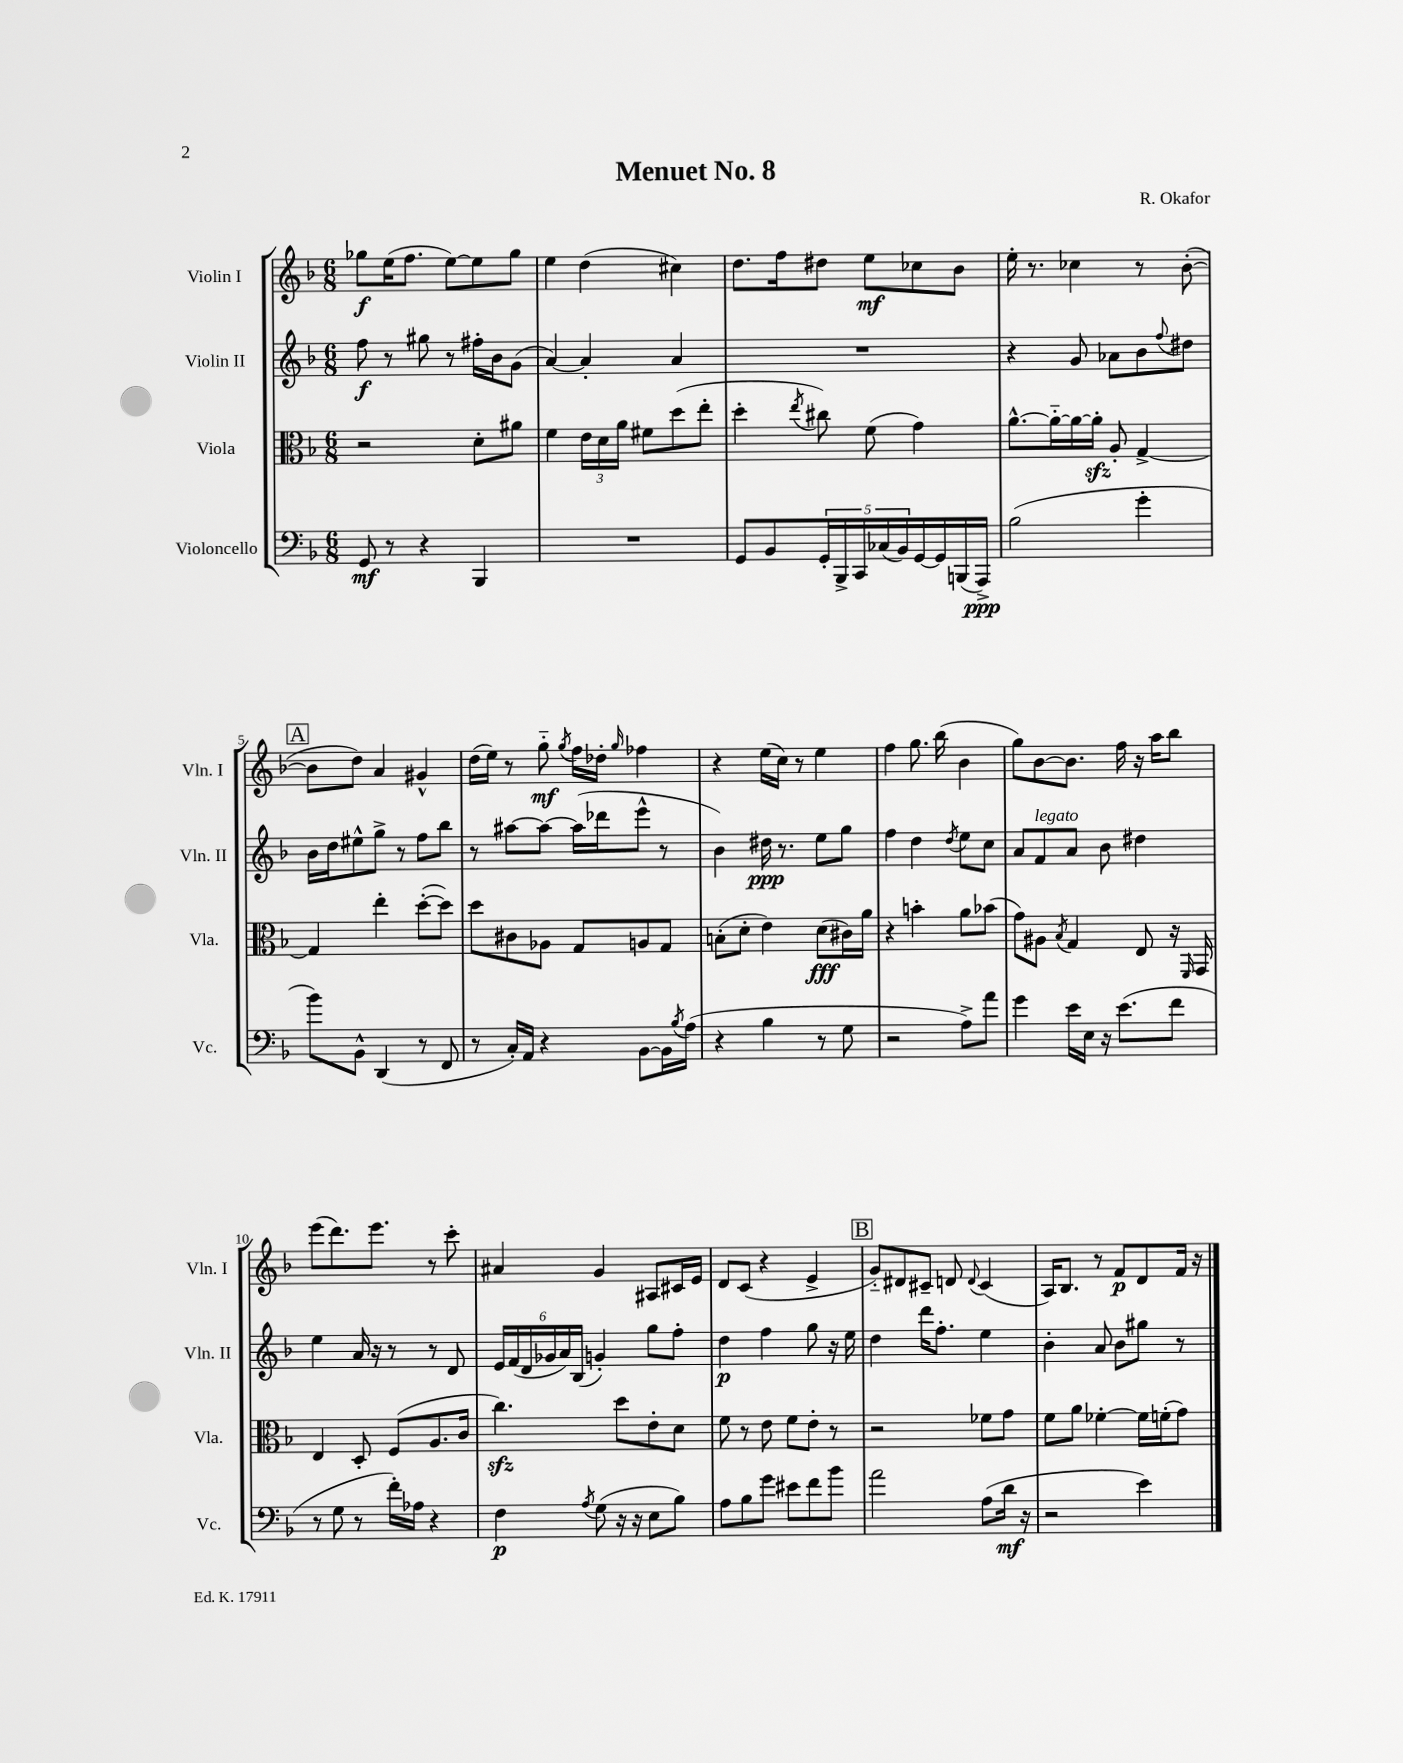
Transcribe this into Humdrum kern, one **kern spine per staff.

**kern	**dynam	**kern	**dynam	**kern	**dynam	**kern	**dynam
*part4	*part4	*part3	*part3	*part2	*part2	*part1	*part1
*staff4	*staff4	*staff3	*staff3	*staff2	*staff2	*staff1	*staff1
*I"Violoncello	*	*I"Viola	*	*I"Violin II	*	*I"Violin I	*
*I'Vc.	*	*I'Vla.	*	*I'Vln. II	*	*I'Vln. I	*
*clefF4	*	*clefC3	*	*clefG2	*	*clefG2	*
*k[b-]	*	*k[b-]	*	*k[b-]	*	*k[b-]	*
*M6/8	*	*M6/8	*	*M6/8	*	*M6/8	*
=1	=1	=1	=1	=1	=1	=1	=1
8GG/	mf	2r	.	8ff\	f	8gg-X\L	f
8r	.	.	.	8r	.	(16ee\K	.
.	.	.	.	.	.	8.ff\J	.
4r	.	.	.	8gg#X\	.	.	.
.	.	.	.	8r	.	[8ee\L)	.
4BBB-/	.	8d'\L	.	16ff#X'\LL	.	8ee\]	.
.	.	.	.	16b-\J	.	.	.
.	.	8a#X\J	.	(8g\J	.	8gg-\J	.
=2	=2	=2	=2	=2	=2	=2	=2
2.r	.	4f\	.	[4a/)	.	4ee\	.
.	.	24e\LL	.	4a'/]	.	(4dd\	.
.	.	24d\	.	.	.	.	.
.	.	24a\JJ	.	.	.	.	.
.	.	8f#X\L	.	.	.	.	.
.	.	(8dd\	.	4a/	.	4cc#X\)	.
.	.	8ee'\J	.	.	.	.	.
=3	=3	=3	=3	=3	=3	=3	=3
8GG/L	.	4dd'\	.	2.r	.	8.dd\L	.
8BB-/	.	.	.	.	.	.	.
.	.	.	.	.	.	16ff\k	.
.	.	8qee/	.	.	.	.	.
20GG'/L	.	8cc#X\)	.	.	.	8dd#X\J	.
20BBB-^/	.	.	.	.	.	.	.
20CC/	.	.	.	.	.	.	.
.	.	(8f\	.	.	.	8ee\L	mf
(20C-X/	.	.	.	.	.	.	.
20BB-/)	.	.	.	.	.	.	.
[16GG/	.	4g\)	.	.	.	8cc-X\	.
16GG/]	.	.	.	.	.	.	.
(16BBBn/	.	.	.	.	.	8b-\J	.
16AAA^/JJ)	ppp	.	.	.	.	.	.
=4	=4	=4	=4	=4	=4	=4	=4
(2B-\	.	[8.a^^\L	.	4r	.	16ee'\	.
.	.	.	.	.	.	8.r	.
.	.	16a\L_	.	.	.	.	.
.	.	16a\_	.	8g/	.	4cc-X\	.
.	.	16azz'\JJ]	.	.	.	.	.
.	.	8A'/	.	8a-X\L	.	.	.
4g'\	.	[4G^/	.	8b-\	.	8r	.
.	.	.	.	8qqff/	.	.	.
.	.	.	.	8dd#X\J	.	([8b-'\	.
!!LO:LB:g=z
!!LO:REH:place=s1:t=A
=5	=5	=5	=5	=5	=5	=5	=5
8b-\L)	.	4G/]	.	16b-\LL	.	8b-\L]	.
.	.	.	.	16dd\J	.	.	.
8BB-^^\J	.	.	.	8ee#X^^\	.	8dd\J)	.
(4DD/	.	4ee'\	.	8gg^\J	.	4a/	.
.	.	.	.	8r	.	.	.
8r	.	([8dd'\L	.	8ff\L	.	4g#X^^/	.
8FF/	.	8dd\J])	.	8bb-\J	.	.	.
=6	=6	=6	=6	=6	=6	=6	=6
8r	.	8dd\L	.	8r	.	(16dd\LL	.
.	.	.	.	.	.	16ee\JJ)	.
16C'/LL)	.	8c#X\	.	[8aa#X\L	.	8r	.
16AA/JJ	.	.	.	.	.	.	.
4r	.	8A-X\J	.	8aa#\J_	.	8gg\	mf
.	.	.	.	.	.	8qgg/	.
.	.	8G/L	.	(16aa#\LL]	.	16ff\LL	.
.	.	.	.	16ddd-X\J	.	16dd-X'\JJ	.
.	.	.	.	.	.	16qqgg/	.
[8BB-\L	.	8An/	.	8eee^^\J	.	4ff-X\	.
16BB-\L]	.	8G/J	.	8r	.	.	.
8qB-/	.	.	.	.	.	.	.
(16A\JJ	.	.	.	.	.	.	.
=7	=7	=7	=7	=7	=7	=7	=7
4r	.	(8Bn'\L	.	4b-\)	.	4r	.
.	.	8d'\J	.	.	.	.	.
4B-\	.	4e\)	.	16dd#X\	ppp	(16ee\LL	.
.	.	.	.	8.r	.	16cc\JJ)	.
.	.	.	.	.	.	8r	.
8r	.	(8d\L	fff	8ee\L	.	4ee\	.
8G\	.	16c#X\L)	.	8gg\J	.	.	.
.	.	16a\JJ	.	.	.	.	.
=8	=8	=8	=8	=8	=8	=8	=8
2r	.	4r	.	4ff\	.	4ff\	.
.	.	4bn'\	.	4dd\	.	8.gg\	.
.	.	.	.	.	.	(16bb-\	.
.	.	.	.	8qdd/	.	.	.
8A^\L)	.	8a\L	.	8ee\L	.	4b-\	.
8a\J	.	(8b-X\J	.	8cc\J	.	.	.
=9	=9	=9	=9	=9	=9	=9	=9
4g\	.	8g\L)	.	8a/L	.	8gg\L)	.
!	!	!	!	!LO:TX:a:i:t=legato	!	!	!
.	.	8A#X\J	.	8f/	.	[8b-\	.
.	.	8qB-/	.	.	.	.	.
16e\LL	.	4G/	.	8a/J	.	8.b-\J]	.
16E\JJ	.	.	.	.	.	.	.
16r	.	.	.	8b-\	.	.	.
(8.e\L	.	.	.	.	.	16ff\	.
.	.	8E/	.	4dd#X\	.	16r	.
.	.	.	.	.	.	16aa\KL	.
8f\J	.	16r	.	.	.	8bb-\J	.
.	.	16qqFF/	.	.	.	.	.
.	.	16GG/	.	.	.	.	.
!!LO:LB:g=z
=10	=10	=10	=10	=10	=10	=10	=10
8r	.	4E/	.	4ee\	.	(8eee\L	.
8G\	.	.	.	.	.	8.ddd\)	.
8r	.	8D'/	.	16a/	.	.	.
.	.	.	.	16r	.	8.eee\J	.
16f'\LL)	.	(8F/L	.	8r	.	.	.
16A-X\JJ	.	.	.	.	.	.	.
4r	.	8.A/	.	8r	.	8r	.
.	.	.	.	8d/	.	8ccc'\	.
.	.	16c/Jk	.	.	.	.	.
=11	=11	=11	=11	=11	=11	=11	=11
4F\	p	4.cczz\)	.	24e/LL	.	4a#X/	.
.	.	.	.	(24f/	.	.	.
.	.	.	.	24d/	.	.	.
.	.	.	.	24g-X/	.	.	.
.	.	.	.	24a/)	.	.	.
.	.	.	.	(24B-/JJ	.	.	.
8qA/	.	.	.	.	.	.	.
(8G\	.	.	.	4gn'/)	.	4g/	.
16r	.	8dd\L	.	.	.	.	.
16r	.	.	.	.	.	.	.
8E\L	.	8e'\	.	8gg\L	.	8A#X/L	.
8B-\J)	.	8d\J	.	8ff'\J	.	16c#X/L	.
.	.	.	.	.	.	16e/JJ	.
=12	=12	=12	=12	=12	=12	=12	=12
8A\L	.	8f\	.	4dd\	p	8d/L	.
8B-\	.	8r	.	.	.	(8c/J	.
8g\J	.	8e\	.	4ff\	.	4r	.
8e#X\L	.	8f\L	.	.	.	.	.
8f\	.	8e'\J	.	8gg\	.	4e^/	.
8b-\J	.	8r	.	16r	.	.	.
.	.	.	.	16ee\	.	.	.
!!LO:REH:place=s1:t=B
=13	=13	=13	=13	=13	=13	=13	=13
2a\	.	2r	.	4dd\	.	8g/L)	.
.	.	.	.	.	.	8d#X/	.
.	.	.	.	16ddd\KL	.	8c#X~/J	.
.	.	.	.	8.ff'\J	.	.	.
.	.	.	.	.	.	8dn/	.
.	.	.	.	.	.	8qqd/	.
(8A\L	.	8f-X\L	.	4ee\	.	(4c#/	.
16d\Jk	mf	8g\J	.	.	.	.	.
16r	.	.	.	.	.	.	.
=14	=14	=14	=14	=14	=14	=14	=14
2r	.	8f\L	.	4b-'\	.	16A/KL)	.
.	.	.	.	.	.	8.B-/J	.
.	.	8a\J	.	.	.	.	.
.	.	[4f-X'\	.	8a/	.	8r	.
.	.	.	.	8b-\L	.	8f/L	p
4e\)	.	16f-\LL]	.	8gg#X\J	.	8d/	.
.	.	(16fn'\J	.	.	.	.	.
.	.	8g\J)	.	8r	.	16f/Jk	.
.	.	.	.	.	.	16r	.
==	==	==	==	==	==	==	==
*-	*-	*-	*-	*-	*-	*-	*-
